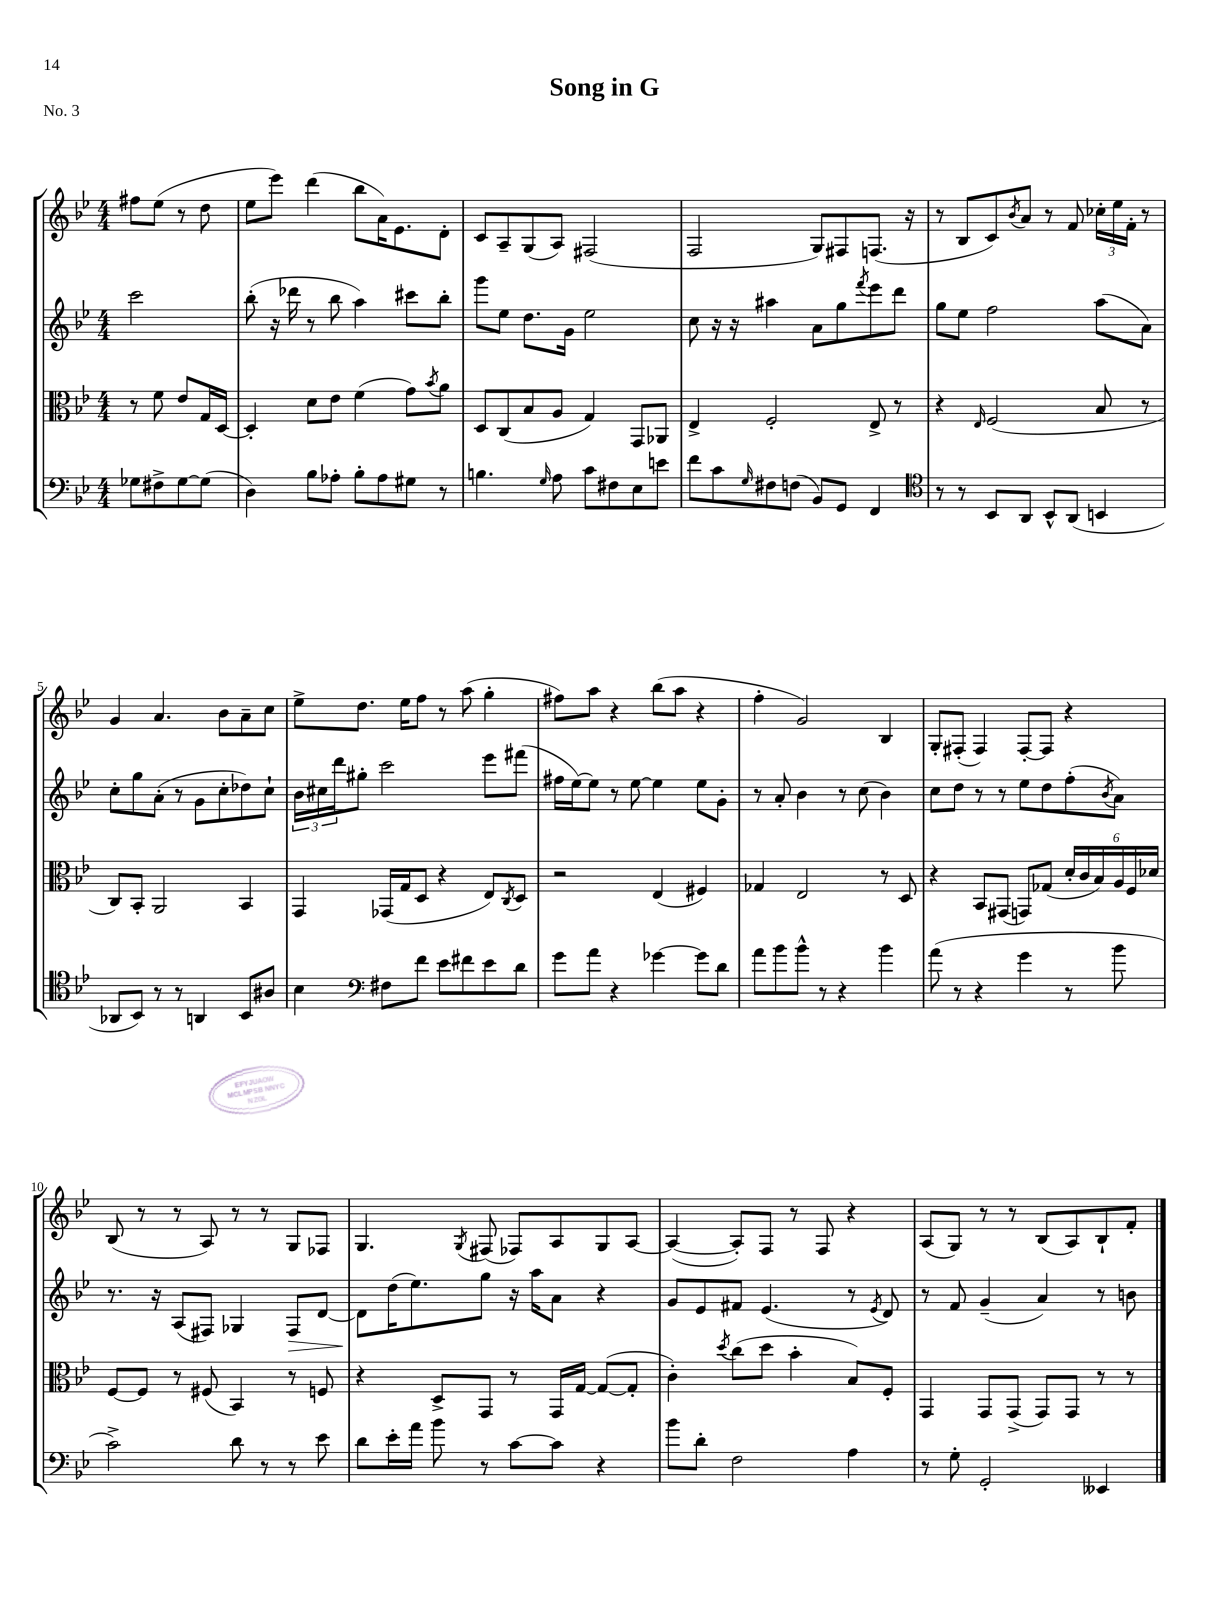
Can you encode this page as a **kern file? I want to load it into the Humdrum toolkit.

**kern	**kern	**kern	**dynam	**kern
*part4	*part3	*part2	*part2	*part1
*staff4	*staff3	*staff2	*staff2	*staff1
*clefF4	*clefC3	*clefG2	*	*clefG2
*k[b-e-]	*k[b-e-]	*k[b-e-]	*	*k[b-e-]
*M4/4	*M4/4	*M4/4	*	*M4/4
=	=	=	=	=
8G-X\L	8r	2ccc\	.	8ff#X\L
8F#X^\	8f\	.	.	(8ee-\J
[8G-\	8e-/L	.	.	8r
(8G-\J]	16G/L	.	.	8dd\
.	[16D/JJ	.	.	.
=1	=1	=1	=1	=1
4D\)	4D'/]	(8bb-'\	.	8ee-\L
.	.	16r	.	8eee-\J)
.	.	16ddd-X\	.	.
8B-\L	8d\L	8r	.	(4ddd\
8A-X'\J	8e-\J	8bb-\	.	.
8B-'\L	(4f\	4aa\)	.	8bb-\L
8A-\	.	.	.	16a\K)
.	.	.	.	8.e-\
8G#X\J	8g\L)	8ccc#X\L	.	.
.	8qb-/	.	.	.
8r	8a\J	8bb-'\J	.	8d'\J
=2	=2	=2	=2	=2
4.Bn\	8D/L	8ggg\L	.	8c/L
.	(8C/	8ee-\J	.	8A~/
.	8B-/	8.dd\L	.	(8G/
16qqG/	.	.	.	.
8A\	8A/J	.	.	8A/J)
.	.	16g\Jk	.	.
8c\L	4G/)	2ee-\	.	(2F#X/
8F#X\	.	.	.	.
8E-\	8GG/L	.	.	.
8en\J	8AA-X/J	.	.	.
=3	=3	=3	=3	=3
8f\L	4E-^/	8cc\	.	2F/
8c\	.	16r	.	.
.	.	16r	.	.
16qqG/	.	.	.	.
8F#X\	2F'/	4aa#X\	.	.
(8Fn\J	.	.	.	.
8BB-/L)	.	8a\L	.	8G/L)
8GG/J	.	8gg\	.	8F#X/
.	.	8qfff/	.	.
4FF/	8E-^/	8eee-\	.	(8.Fn/J
.	8r	8ddd\J	.	.
.	.	.	.	16r
=4	=4	=4	=4	=4
*clefC4	*	*	*	*
8r	4r	8gg\L	.	8r
8r	.	8ee-\J	.	8B-/L
.	16qqE-/	.	.	.
8BB-/L	(2F/	2ff\	.	8c/)
.	.	.	.	8qb-/
8AA/J	.	.	.	8a/J
8BB-^^/L	.	.	.	8r
(8AA/J	.	.	.	8f/
4BBn/	8B-/	(8aa\L	.	24cc-X'\LL
.	.	.	.	24ee-\
.	.	.	.	24f'\JJ
.	8r	8a\J)	.	8r
!!LO:LB:g=z
=5	=5	=5	=5	=5
8AA-X/L	8C/L)	8cc'\L	.	4g/
8BB-/J)	8BB-'/J	8gg\	.	.
8r	2AA/	(8a'\J	.	4.a/
8r	.	8r	.	.
4AAn/	.	8g\L	.	.
.	.	8cc'\	.	8b-\L
8BB-/L	4BB-/	8dd-X\)	.	8a~\
8A#X/J	.	8cc`\J	.	8cc\J
=6	=6	=6	=6	=6
4B-\	4GG/	24b-\LL	.	8ee-^\L
.	.	24cc#X\	.	.
.	.	24ddd\J	.	.
.	.	8gg#X'\J	.	8.dd\J
*clefF4	*	*	*	*
8F#X\L	(16GG-X/LL	2ccc\	.	.
.	16G/J	.	.	16ee-\KL
8f\J	8D/J	.	.	8ff\J
8e-\L	4r	.	.	8r
8f#X\	.	.	.	(8aa\
8e-\	8E-/L)	8eee-\L	.	4gg'\
.	8qC/	.	.	.
8d\J	8D/J	(8fff#X\J	.	.
=7	=7	=7	=7	=7
8g\L	2r	16ff#X\LL	.	8ff#X\L)
.	.	[16ee-\J)	.	.
8a\J	.	8ee-\J]	.	8aa\J
4r	.	8r	.	4r
.	.	[8ee-\	.	.
[4g-X\	(4E-/	4ee-\]	.	(8bb-\L
.	.	.	.	8aa\J
8g-\L]	4F#X/)	8ee-\L	.	4r
8d\J	.	8g'\J	.	.
=8	=8	=8	=8	=8
8a\L	4G-X/	8r	.	4ff'\
8b-\	.	8a'/	.	.
8b-^^\J	2E-/	4b-\	.	2g/)
8r	.	.	.	.
4r	.	8r	.	.
.	.	(8cc\	.	.
4b-\	8r	4b-\)	.	4B-/
.	8D/	.	.	.
=9	=9	=9	=9	=9
(8a\	4r	8cc\L	.	8G'/L
8r	.	8dd\J	.	(8F#X'/J
4r	8BB-/L	8r	.	4F#/)
.	(8GG#X/J	8r	.	.
4g\	8GGn/L)	8ee-\L	.	[8F#'/L
.	(8G-X/J	8dd\	.	8F#/J]
8r	24d'/LL	(8ff'\	.	4r
.	24c/	.	.	.
.	24B-/)	.	.	.
.	.	8qb-/	.	.
8b-\	24A/	8a\J)	.	.
.	24F/	.	.	.
.	24d-X/JJ	.	.	.
!!LO:LB:g=z
=10	=10	=10	=10	=10
2c^\)	[8F/L	8.r	.	(8B-/
.	8F/J]	.	.	8r
.	.	16r	.	.
.	8r	(8A/L	.	8r
.	(8F#X/	8F#X/J)	.	8A/)
8d\	4BB-/)	4G-X/	.	8r
8r	.	.	.	8r
!	!	!	!LO:HP:b	!
8r	8r	8F#/L	>	8G/L
8e-\	8Fn/	[8d/J	.	8F-X/J
=11	=11	=11	=11	=11
8d\L	4r	8d\L]	.	4.G/
16e-'\L	.	(16dd\K	]	.
16a\JJ	.	8.ee-\)	.	.
8b-\	8D^/L	.	.	.
.	.	.	.	8qG/
8r	8GG/J	8gg\J	.	(8F#X/
[8c\L	8r	16r	.	8F-X/L)
.	.	16aa\KL	.	.
8c\J]	16GG/LL	8a\J	.	8A/
.	[16G/JJ	.	.	.
4r	(8G/L_	4r	.	8G/
.	8G'/J]	.	.	[8A/J
=12	=12	=12	=12	=12
8b-\L	4c'\)	8g/L	.	(4A/_
8d'\J	.	8e-/	.	.
.	8qdd/	.	.	.
2F\	(8cc\L	8f#X/J	.	8A'/L])
.	8dd\J	(4.e-/	.	8F/J
.	4b-'\	.	.	8r
.	.	.	.	8F/
4A\	8B-/L)	8r	.	4r
.	.	8qe-/	.	.
.	8F'/J	8d/)	.	.
=13	=13	=13	=13	=13
8r	4GG/	8r	.	(8A/L
8G'\	.	8f/	.	8G/J)
2GG'/	8GG/L	(4g~/	.	8r
.	(8GG^/J	.	.	8r
.	8GG/L)	4a/)	.	(8B-/L
.	8GG/J	.	.	8A/)
4EE--X/	8r	8r	.	8B-`/
.	8r	8bn\	.	8f'/J
==	==	==	==	==
*-	*-	*-	*-	*-
